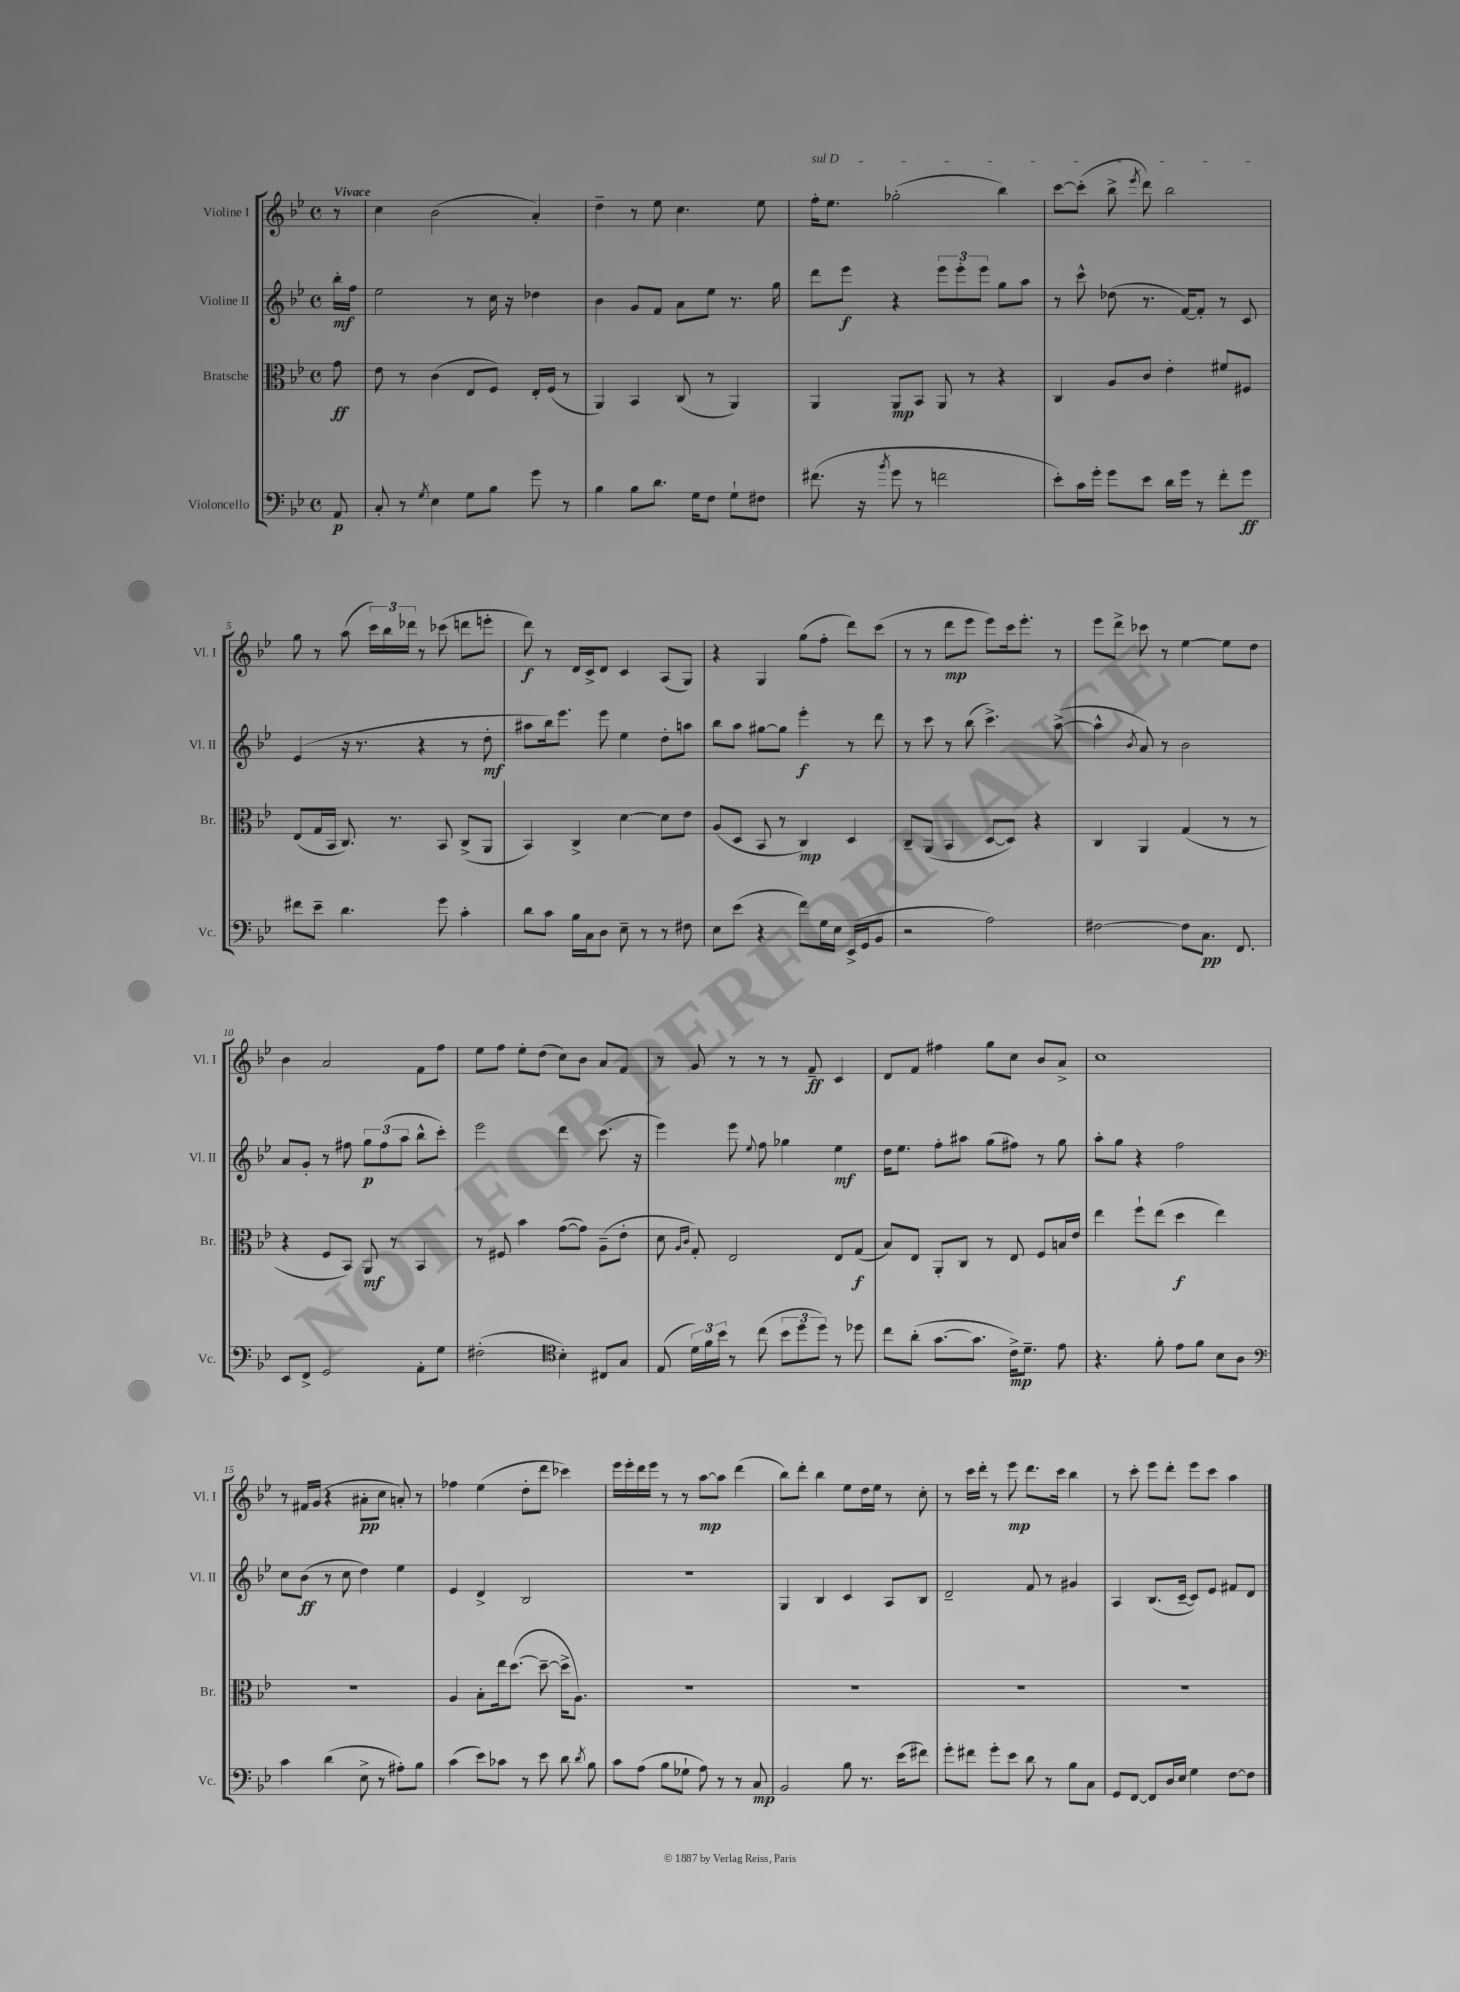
<<
\new StaffGroup <<
\new Staff = "s0" \with { instrumentName = "Violine I" shortInstrumentName = "Vl. I" } {
    \clef treble \key bes \major \defaultTimeSignature \time 4/4 \partial 8 \tempo "Vivace"
    \autoBeamOff r8 |
    c''4 bes'2( a'4-.) |
    d''4-- r8 ees''8 c''4. ees''8 |
    \once \override TextSpanner.bound-details.left.text = \markup { \italic "sul D" } f''16[-.\startTextSpan ees''8.] ges''2-.( bes''4) |
    c'''8[~ c'''8]-.( bes''8-> \acciaccatura { ees'''8 } d'''8) bes''2\stopTextSpan |
    g''8 r8 a''8( \tuplet 3/2 { c'''16[) bes''16 des'''16] } r8 ces'''8( d'''8[ e'''8]-. |
    d'''8\f) r8 d'16[ c'16-> d'8] c'4 a8[( g8]) |
    r4 g4 g''8[( f''8]-. d'''8[) c'''8]( |
    r8 r8 d'''8[\mp ees'''8] ees'''8[) c'''16 ees'''8.]-. r8 |
    ees'''8[ d'''8]-> ces'''8 r8 ees''4~ ees''8[ d''8] |
    bes'4 a'2 f'8[ f''8] |
    ees''8[ f''8] ees''8[-. d''8]( c''8[) bes'8] a'8[ f'8] |
    r8 g'8 r8 r8 r8 f'8--\ff c'4 |
    d'8[ f'8] fis''4 g''8[ c''8] bes'8[ a'8]-> |
    c''1 |
    r8 fis'16[ g'16]( r4 ais'8[-.\pp c''8] a'8-.) r8 |
    fes''4 ees''4( d''8[-. d'''8] ces'''4) |
    ees'''16[ ees'''16-. d'''16 ees'''16] r8 r8 a''8[~\mp a''8] d'''4( |
    bes''8[) d'''8]-. bes''4 ees''8[ d''16 ees''16] r8 c''8-. |
    r8 c'''16[ d'''16]-. r8 ees'''8\mp d'''8.[ c'''16] bes''4 |
    r8 c'''8-. ees'''8[ d'''8]-. ees'''8[ c'''8] a''4 \bar "|." |
}
\new Staff = "s1" \with { instrumentName = "Violine II" shortInstrumentName = "Vl. II" } {
    \clef treble \key bes \major \defaultTimeSignature \time 4/4 \partial 8
    \autoBeamOff bes''16[-.\mf f''16] |
    ees''2 r8 c''16 r16 des''4 |
    bes'4 g'8[ f'8] a'8[ ees''8] r8. g''16 |
    d'''8[ ees'''8]\f r4 \tuplet 3/2 { ees'''8[ ees'''8-. ees'''8] } g''8[ a''8] |
    r8 c'''8-^ des''8( r8. f'16[~) f'8]-. r8 c'8 |
    ees'4( r16 r8. r4 r8 d''8-.\mf |
    ais''8[ bes''16) ees'''8.] ees'''8 ees''4 d''8[-. a''8] |
    bes''8[ a''8] gis''8[~ gis''8] ees'''4-.\f r8 d'''8 |
    r8 c'''8 r8 bes''8( c'''4.->) a''8~->( |
    a''4-^ \acciaccatura { bes'8 } a'8) r8 bes'2 |
    a'8[ g'8]-. r8 fis''8 \tuplet 3/2 { g''8[\p fis''8( a''8] } bes''8[-^ c'''8]-.) |
    ees'''2 d'''4 c'''8.( r16 |
    ees'''4) ees'''8 \appoggiatura { ees''8 } f''8 ges''4 ees''4\mf |
    d''16[ ees''8.] f''8[-. ais''8] g''8[( fis''8]) r8 g''8 |
    a''8[-. g''8] r4 f''2 |
    c''8[ bes'8]\ff( r8 c''8 d''4) ees''4 |
    ees'4 d'4-> bes2 |
    R1 |
    g4 bes4 c'4 a8[ bes8] |
    d'2-- f'8 r8 gis'4 |
    a4 bes8.[( c'16]~-- c'8[) ees'8] fis'8[ d'8] \bar "|." |
}
\new Staff = "s2" \with { instrumentName = "Bratsche" shortInstrumentName = "Br." } {
    \clef alto \key bes \major \defaultTimeSignature \time 4/4 \partial 8
    \autoBeamOff g'8\ff |
    ees'8 r8 c'4( ees8[ f8]) ees16[-. f16]( r8 |
    a,4) bes,4 c8( r8 a,4) |
    a,4 a,8[\mp bes,8] a,8 r8 r4 |
    c4 a8[ c'8] ees'4-. fis'8[ fis8] |
    ees8[( g16 bes,16] c8.) r8. bes,8 c8[->( a,8] |
    bes,4) c4-> d'4~ d'8[ ees'8] |
    a8[( d8] bes,8 r8 c4\mp) d4 |
    c8[-- a,8]( bes,4 d8[~ d8]) r4 |
    c4 a,4 g4( r8 r8 |
    r4 f8[ bes,8]) a,8\mf r8 bes,4 |
    r8 fis8 bes'4 g'8[~( g'8]) a8[--( ees'8]-. |
    d'8 \grace { a16[ c'16] } g8-.) ees2 ees8[ g8]\f( |
    bes8[) ees8] a,8[-. c8] r8 ees8 f8[ b16 ees'16] |
    ees''4 f''8[-! ees''8]( d''4\f ees''4) |
    r1 |
    a4 bes8[-. ees''16 d''8.]~( d''8~-- d''16[-> a8.]) |
    R1 |
    R1 |
    R1 |
    R1 \bar "|." |
}
\new Staff = "s3" \with { instrumentName = "Violoncello" shortInstrumentName = "Vc." } {
    \clef bass \key bes \major \defaultTimeSignature \time 4/4 \partial 8
    \autoBeamOff a,8\p |
    c8-. r8 \acciaccatura { g8 } ees4 g8[ bes8] g'8 r8 |
    bes4 bes8[ d'8.] g16[ f8] g8[-! fis8] |
    fis'8.( r16 \acciaccatura { bes'8 } g'8 r8 f'2 |
    ees'8[-.) c'16 g'16]-. g'8[ ees'8] d'16[ g'16] r8 f'8[-. g'8]\ff |
    fis'8[ ees'8]-- d'4. g'8 c'4-. |
    d'8[ c'8] bes16[ c16 d8] ees8-- r8 r8 fis8 |
    ees8[ ees'8]( r4 f'8[) g16 ees16] ees,16[->( g,16 bes,8] |
    r2 a2) |
    fis2~ fis8[ c8.]\pp f,8. |
    ees,8[ f,8]-> g,2 a,8[-. g8] |
    fis2-.( \clef tenor bes4-.) cis8[ g8] |
    ees8( \tuplet 3/2 { d'16[) f'16 bes'16] } r8 c''8( \tuplet 3/2 { bes'8[ d''8 d''8]) } r8 des''8 |
    c''8[ a'8]-.( g'8.[~ g'8.] c'16[->\mp) d'8.]-- ees'8 |
    r4. f'8-. ees'8[ f'8] bes8[ a8] |
    \clef bass c'4 d'4( ees8-> r8 ais8[-.) bes8] |
    c'4( ees'8[) ces'8] r8 ees'8 d'8 \acciaccatura { d'8 } bes8 |
    c'8[ a8]( bes8[ ges8]-! a8) r8 r8 c8\mp |
    bes,2 bes8 r8. ees'16[( fis'8]) |
    g'8[-. fis'8] g'8[-. ees'8] d'8 r8 bes8[ c8] |
    g,8[ f,8]~ f,8[ d16 ees16] g4 f8[~ f8] \bar "|." |
}
>>
>>
